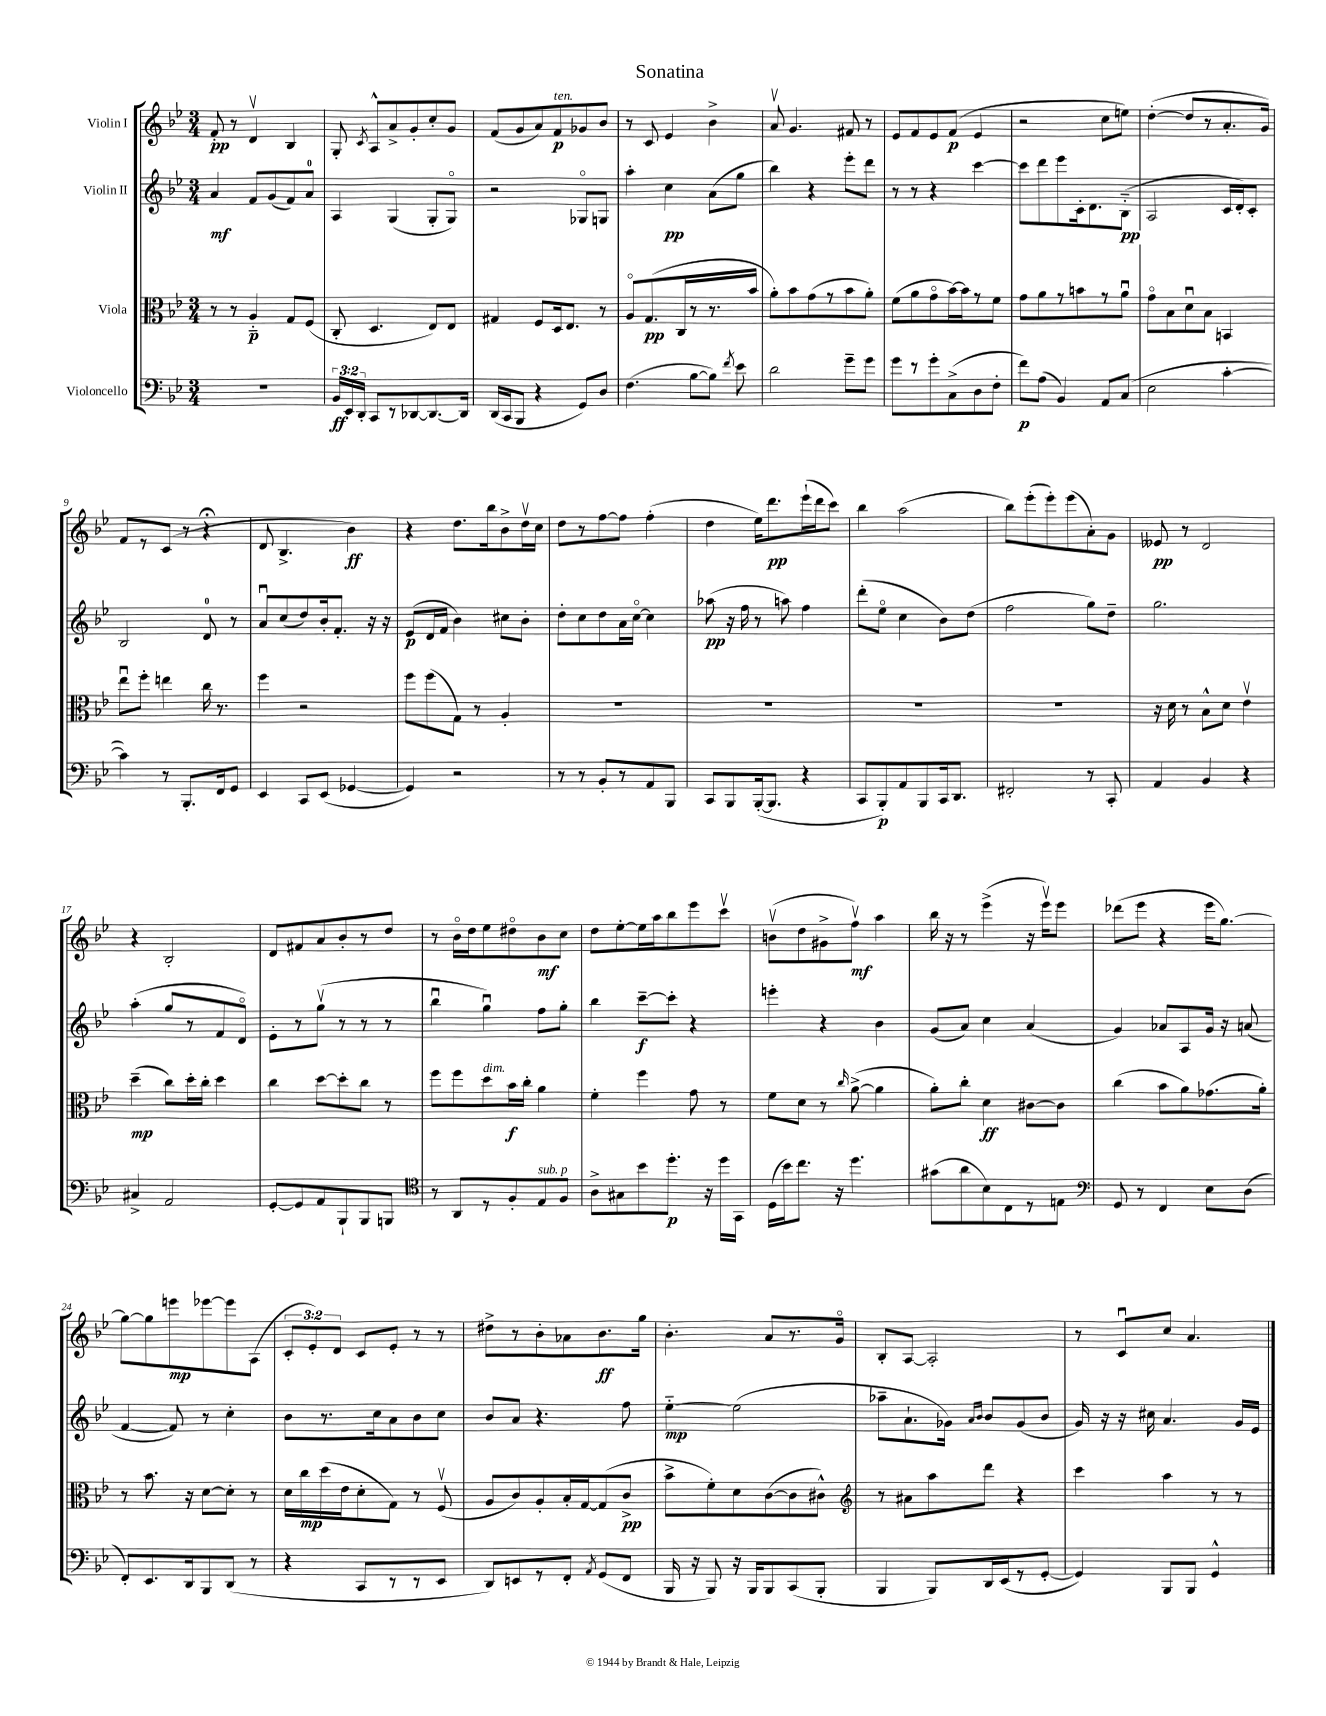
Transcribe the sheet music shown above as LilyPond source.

\header { title = "Sonatina" }
<<
\new StaffGroup <<
\new Staff = "s0" \with { instrumentName = "Violin I" } {
    \clef treble \key bes \major \numericTimeSignature \time 3/4 \override Staff.TupletNumber.text = #tuplet-number::calc-fraction-text
    \autoBeamOff f'8-.\pp r8 d'4\upbow bes4 |
    g8-. \acciaccatura { c'8 } a8[-^ a'8-> g'8-. c''8-. g'8] |
    f'8[( g'8 a'8) f'8\p^\markup { \italic "ten." } ges'8 bes'8] |
    r8 c'8 ees'4 bes'4-> |
    a'8\upbow g'4. fis'8 r8 |
    ees'8[ f'8 ees'8 f'8]\p( ees'4 |
    r2 c''8[ e''8]) |
    d''4~-.( d''8[ r8 a'8.-. g'16]) |
    f'8[ r8 c'8]( r8 r4\fermata |
    d'8 bes4.-> bes'4\ff) |
    r4 d''8.[ bes''16 bes'8-> d''16\upbow c''16] |
    d''8[ r8 f''8~ f''8] f''4-.( |
    d''4 ees''16[) d'''8.\pp ees'''16-!( d'''16 c'''8]) |
    bes''4 a''2( |
    bes''8[) ees'''8-.( ees'''8-.) ees'''8( a'8-.) g'8] |
    eeses'8\pp r8 d'2 |
    r4 bes2-. |
    d'8[ fis'8 a'8 bes'8-. r8 d''8] |
    r8 bes'16[\flageolet d''16 ees''8 dis''8\flageolet bes'8\mf c''8] |
    d''8[ ees''8~-. ees''16 a''16 bes''8 ees'''8 c'''8]\upbow |
    b'8[\upbow( d''8 gis'8-> f''8]\upbow\mf) a''4 |
    bes''16 r16 r8 ees'''4->( r16 ees'''16[\upbow) ees'''8] |
    des'''8[( ees'''8] r4 ees'''16[ g''8.]~) |
    g''8[~ g''8 e'''8\mp ees'''8~ ees'''8 a8]( |
    \tuplet 3/2 { c'8[-. ees'8-.) d'8] } c'8[ ees'8]-. r8 r8 |
    dis''8[-> r8 bes'8-. aes'8 bes'8.\ff g''16] |
    bes'4.-. a'8[ r8. g'16]\flageolet |
    bes8[-. a8]~ a2-. |
    r8 c'8[\downbow c''8] a'4. \bar "|." |
}
\new Staff = "s1" \with { instrumentName = "Violin II" } {
    \clef treble \key bes \major \numericTimeSignature \time 3/4
    \autoBeamOff a'4\mf f'8[ g'8( f'8) a'8]-0 |
    a4 g4( g8[-. g8]\flageolet) |
    r2 ges8[\flageolet g8] |
    a''4-. c''4\pp a'8[( g''8] |
    bes''4) r4 ees'''8[-. d'''8] |
    r8 r8 r4 c'''4~ |
    c'''8[ d'''8 ees'''8 c'16-. d'8. bes8]-_\pp( |
    a2 c'16[ d'16-.) c'8]-. |
    bes2 d'8-0 r8 |
    a'8[\downbow c''8( d''8) bes'16-. f'8.]-. r16 r16 |
    ees'8[\p( d'16 f'16] bes'4) cis''8[ bes'8]-. |
    d''8[-. c''8 d''8 a'16 c''16]~\flageolet c''4 |
    aes''8\pp( r16 f''16 r8 a''8) f''4 |
    d'''8[-.( ees''8]\flageolet c''4 bes'8[) d''8]( |
    f''2 g''8[) d''8]-- |
    g''2. |
    a''4-.( g''8[ r8 f'8 d'8]\flageolet) |
    ees'8[-. r8 g''8]\upbow( r8 r8 r8 |
    bes''4\downbow g''4\downbow) f''8[ g''8]-. |
    bes''4 c'''8[~--\f c'''8]-. r4 |
    e'''4-. r4 bes'4 |
    g'8[( a'8]) c''4 a'4( |
    g'4) aes'8[ a8 g'16] r16 a'8( |
    f'4~ f'8) r8 c''4-. |
    bes'8[ r8. c''16 a'8 bes'8 c''8] |
    bes'8[ a'8] r4. f''8 |
    ees''4~-_\mp ees''2( |
    aes''8[-- a'8.-! ges'16]) \grace { a'16[ bes'16] } bes'8[ ges'8( bes'8] |
    g'16) r16 r16 cis''16 a'4. g'16[ ees'16] \bar "|." |
}
\new Staff = "s2" \with { instrumentName = "Viola" } {
    \clef alto \key bes \major \numericTimeSignature \time 3/4
    \autoBeamOff r8 r8 a4-_\p g8[ f8]( |
    c8-. d4. ees8[) ees8] |
    gis4 f8[ d16 ees8.] r8 |
    a8[\flageolet g8.\pp( c16 r8 r8. bes'16] |
    a'8[-.) bes'8 g'8( r8 bes'8 a'8]-.) |
    f'8[( a'8 g'8\flageolet bes'16~) bes'16 r8 f'8] |
    g'8[ a'8 r8 b'8 r8 a'8]\downbow |
    g'8[\flageolet bes8 d'8\downbow bes8] b,4 |
    ees''8[\downbow f''8]-. e''4 c''16 r8. |
    f''4 r2 |
    f''8[ f''8( g8]) r8 a4-. |
    R2. |
    R2. |
    R2. |
    R2. |
    r16 d'16 r8 bes8[-^ d'8] ees'4\upbow |
    d''4--\mp( c''8[) d''16-. c''16]-. d''4 |
    c''4 d''8[~ d''8-. c''8] r8 |
    f''8[ f''8 d''8^\markup { \italic "dim." } bes'16\f c''16]-. a'4 |
    f'4-. f''4 g'8 r8 |
    f'8[ d'8] r8 \grace { c''16 } a'8~->( a'4 |
    a'8[-.) c''8]-. d'4\ff cis'8[~ cis'8] |
    c''4( bes'8[ a'8) ges'8.( a'16]-.) |
    r8 bes'8. r16 d'8[~ d'8]-. r8 |
    d'16[ c''16\mp d''16( ees'16 d'8-. g8]) r8 f8\upbow( |
    a8[ c'8) a8-. bes16-. g16~ g8( c'8]->\pp |
    bes'8[-> f'8-.) d'8 c'8~( c'8 cis'8]-^) |
    \clef treble r8 ais'8[ a''8 d'''8] r4 |
    c'''4 a''4 r8 r8 \bar "|." |
}
\new Staff = "s3" \with { instrumentName = "Violoncello" } {
    \clef bass \key bes \major \numericTimeSignature \time 3/4 \override Staff.TupletNumber.text = #tuplet-number::calc-fraction-text
    \autoBeamOff R2. |
    \tuplet 3/2 { bes,16[\ff ees,16 d,16]-. } c,8[ r8 des,8~ des,8.~ des,16] |
    d,16[( c,16 bes,,8] r4 g,8[) d8] |
    f4.( bes8[~ bes8]) \acciaccatura { f'8 } ees'8 |
    d'2 g'8[-- g'8] |
    g'8[ r8 g'8-. c8->( d8 f8]-. |
    f'8[\p) a8]( bes,4) a,8[ c8]( |
    ees2 c'4~-. |
    c'4) r8 bes,,8.[-. f,16 g,8] |
    ees,4 c,8[ ees,8]( ges,4~ |
    ges,4) r2 |
    r8 r8 bes,8[-. r8 a,8 bes,,8] |
    c,8[ bes,,8 bes,,16~-.( bes,,8.] r4 |
    c,8[ bes,,8-.\p) a,8 bes,,8 c,16 d,8.] |
    fis,2-. r8 c,8-. |
    a,4 bes,4 r4 |
    cis4-> a,2 |
    g,8[~-. g,8 a,8 bes,,8-! bes,,8 b,,8] |
    \clef tenor r8 a,8[ r8 f8-. ees8^\markup { \italic "sub. p" } f8] |
    a8[-> gis8 bes'8 d''8.]-.\p r16 d''16[ g,16] |
    d16[( bes'16) c''8.] r16 d''4. |
    gis'8[( a'8 bes8) c8 r8 e8] |
    \clef bass g,8 r8 f,4 ees8[ d8]( |
    f,8[-.) ees,8. d,16 bes,,8 d,8]( r8 |
    r4 c,8[ r8 r8 ees,8] |
    d,8[) e,8 r8 f,8]-. \acciaccatura { a,8 } g,8[( f,8] |
    bes,,16 r16 bes,,8) r16 bes,,16[ bes,,8 c,8( bes,,8]-. |
    bes,,4 bes,,8[) d,16 ees,16( r8 g,8]~-. |
    g,4) bes,,8[ bes,,8] g,4-^ \bar "|." |
}
>>
>>
